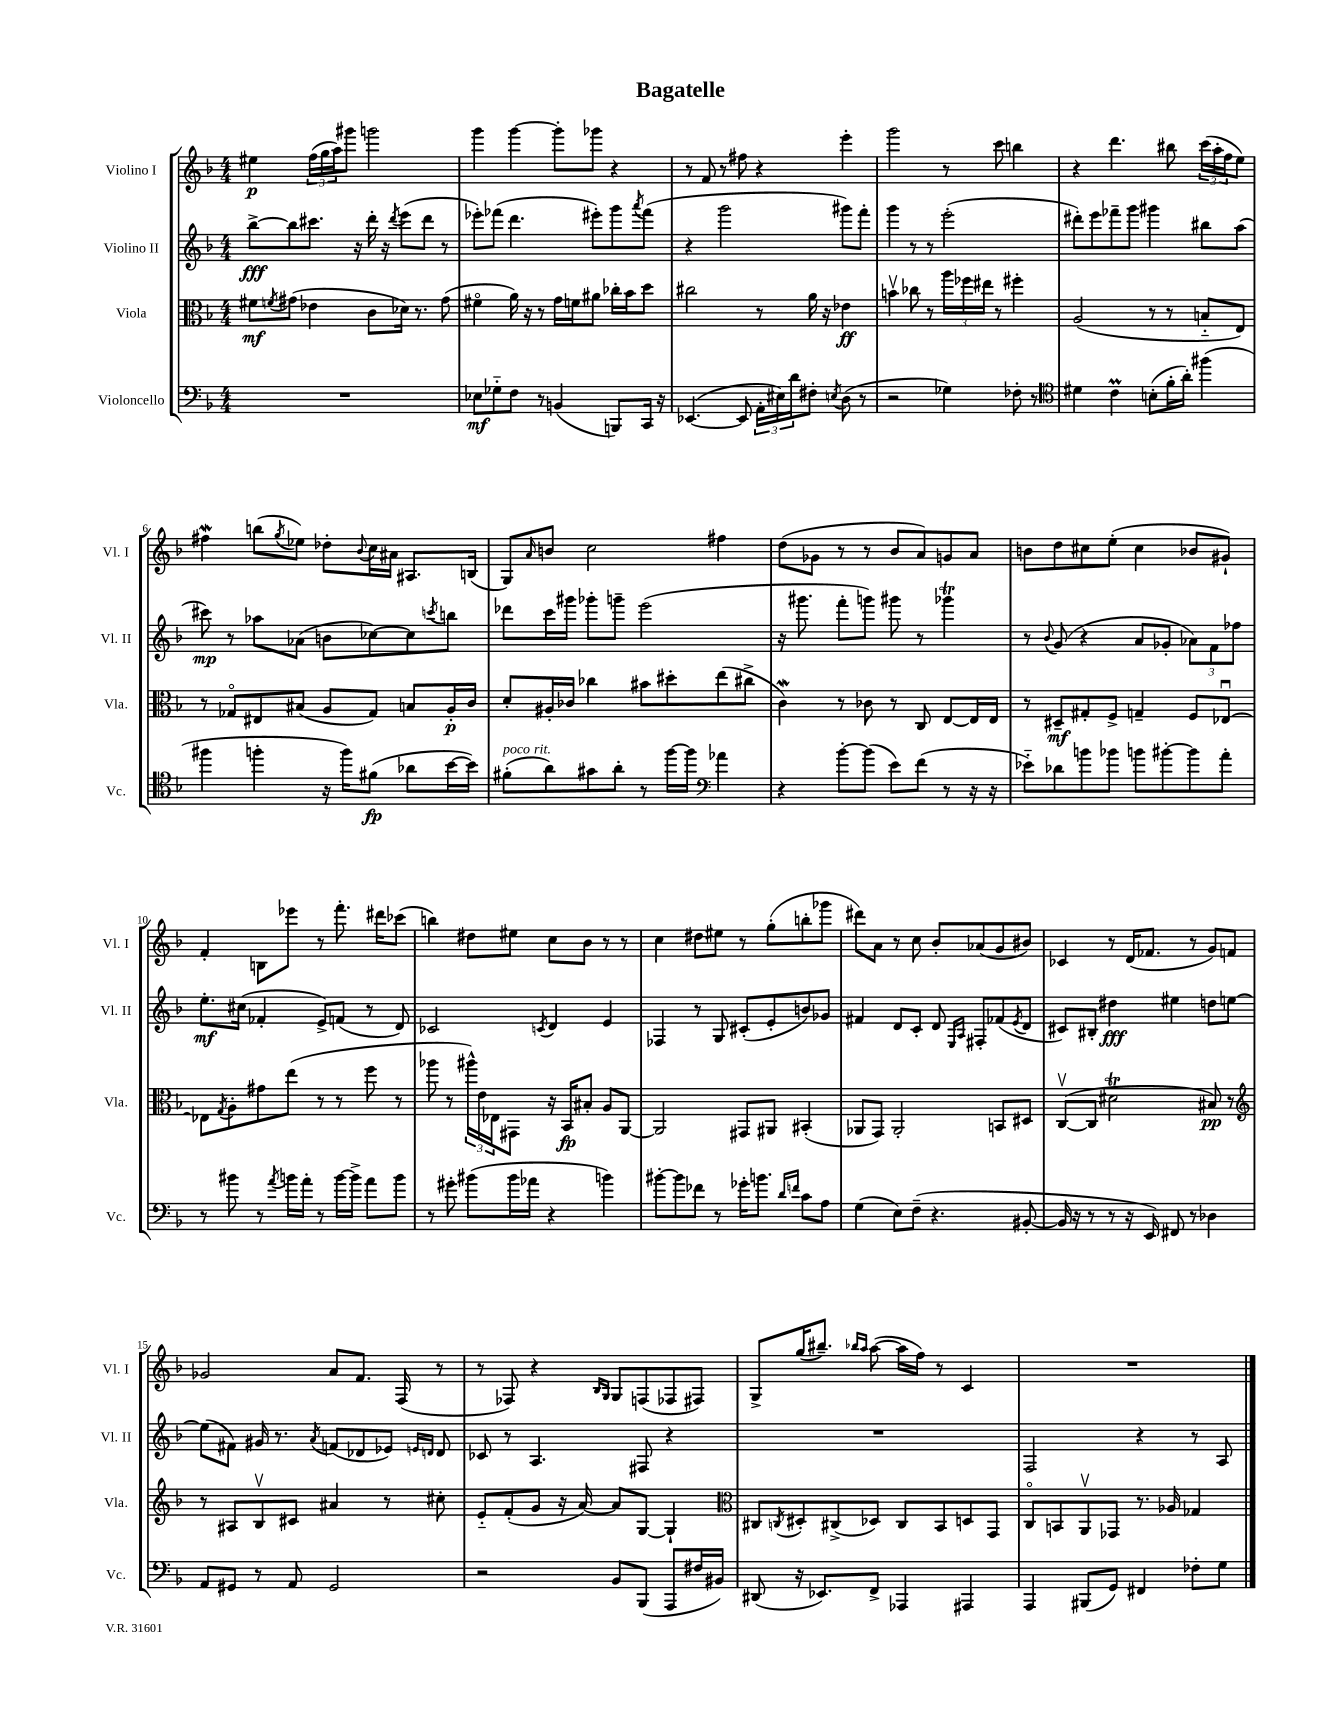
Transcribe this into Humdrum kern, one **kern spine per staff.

**kern	**dynam	**kern	**dynam	**kern	**dynam	**kern	**dynam
*part4	*part4	*part3	*part3	*part2	*part2	*part1	*part1
*staff4	*staff4	*staff3	*staff3	*staff2	*staff2	*staff1	*staff1
*I"Violoncello	*	*I"Viola	*	*I"Violino II	*	*I"Violino I	*
*I'Vc.	*	*I'Vla.	*	*I'Vl. II	*	*I'Vl. I	*
*clefF4	*	*clefC3	*	*clefG2	*	*clefG2	*
*k[b-]	*	*k[b-]	*	*k[b-]	*	*k[b-]	*
*M4/4	*	*M4/4	*	*M4/4	*	*M4/4	*
=1	=1	=1	=1	=1	=1	=1	=1
1r	.	8f#X\L	mf	[8bb-^\L	fff	4ee#X\	p
.	.	8qfn/	.	.	.	.	.
.	.	(8g#X\J	.	8bb-\]	.	.	.
.	.	4e-X\	.	8.ccc#X\J	.	(24ff\LL	.
.	.	.	.	.	.	24gg\	.
.	.	.	.	.	.	24aa\J)	.
.	.	.	.	.	.	8ggg#X\J	.
.	.	.	.	16r	.	.	.
.	.	8c\L	.	16ddd'\	.	2gggn\	.
.	.	.	.	16r	.	.	.
.	.	.	.	8qddd/	.	.	.
.	.	16d-X\Jk)	.	(8eee\L	.	.	.
.	.	8.r	.	.	.	.	.
.	.	.	.	8ddd\J	.	.	.
.	.	(8g#\	.	8r	.	.	.
=2	=2	=2	=2	=2	=2	=2	=2
8E-X\L	mf	4f#X\	.	8eee-X'\L)	.	4ggg\	.
8G-X\	.	.	.	(8fff-X\J	.	.	.
8F\J	.	16a\)	.	4.ddd\	.	[4ggg\	.
.	.	16r	.	.	.	.	.
8r	.	8r	.	.	.	.	.
(4BBn/	.	16g\LL	.	.	.	8ggg'\L]	.
.	.	16fn\J	.	.	.	.	.
.	.	8a#X\J	.	8eee#X'\L)	.	8ggg-X\J	.
8BBBn/L)	.	16cc-X'\LL	.	8ggg\	.	4r	.
.	.	16b-\J	.	.	.	.	.
.	.	.	.	8qaaa/	.	.	.
16CC/Jk	.	8dd\J	.	(8fff-\J	.	.	.
16r	.	.	.	.	.	.	.
=3	=3	=3	=3	=3	=3	=3	=3
([4.EE-X/	.	2cc#X\	.	4r	.	8r	.
.	.	.	.	.	.	8f/	.
.	.	.	.	2ggg\	.	8r	.
8EE-/]	.	.	.	.	.	8ff#X\	.
24AA'\LL	.	8r	.	.	.	4r	.
24E#X\)	.	.	.	.	.	.	.
24d\J	.	.	.	.	.	.	.
8F#X'\J	.	16a\	.	.	.	.	.
.	.	16r	.	.	.	.	.
8qEn/	.	.	.	.	.	.	.
(8D\	.	4e-X\	ff	8ggg#X\L)	.	4eee'\	.
8r	.	.	.	8fff'\J	.	.	.
=4	=4	=4	=4	=4	=4	=4	=4
2r	.	4bnv\	.	4ggg\	.	2ggg\	.
.	.	8cc-X\	.	8r	.	.	.
.	.	8r	.	8r	.	.	.
4G-X\)	.	24aa\LL	.	(2eee'\	.	8r	.
.	.	24ff-X\	.	.	.	.	.
.	.	24ee#X\JJ	.	.	.	.	.
.	.	8r	.	.	.	8ccc\	.
8F-X'\	.	4ff#X'\	.	.	.	4bbn\	.
8r	.	.	.	.	.	.	.
=5	=5	=5	=5	=5	=5	=5	=5
*clefC4	*	*	*	*	*	*	*
4d#X\	.	(2A/	.	8ddd#X'\L)	.	4r	.
.	.	.	.	8eee\	.	.	.
4cM\	.	.	.	8fff-X~\	.	4.ddd\	.
.	.	.	.	8ggg\J	.	.	.
(8Bn'\L	.	8r	.	4ggg#X\	.	.	.
16f'\L	.	8r	.	.	.	8bb#X\	.
16a'\JJ)	.	.	.	.	.	.	.
(4ff#X\	.	8Bn/L	.	8bb#X\L	.	(24ccc\LL	.
.	.	.	.	.	.	24aa'\	.
.	.	.	.	.	.	24ff\J	.
.	.	8E/J)	.	(8aa\J	.	8ee\J)	.
!!LO:LB:g=z
=6	=6	=6	=6	=6	=6	=6	=6
4ff#X\	.	8r	.	8ccc#X\)	mp	4ff#XW\	.
.	.	8G-X/L	.	8r	.	.	.
4ffn'\	.	8E#X/	.	8aa-X\L	.	(8bbn\L	.
.	.	.	.	.	.	8qgg/	.
.	.	(8B#X/J	.	(8a-X\J	.	8ee-X\J)	.
16r	.	8A/L	.	8bn\L	.	8dd-X'\L	.
16ff\KL)	.	.	.	.	.	.	.
.	.	.	.	.	.	8qqb-/	.
(8f#X\J	fp	8G-/J)	.	[8cc-X\)	.	16cc\L	.
.	.	.	.	.	.	16a#X\JJ	.
8a-X\L	.	8Bn/L	.	8cc-\]	.	8.A#X/L	.
.	.	.	.	8qcccn/	.	.	.
[16b-\L	.	16A'/L	p	8bbn\J	.	.	.
16b-\JJ])	.	16c/JJ	.	.	.	(16Bn/Jk	.
=7	=7	=7	=7	=7	=7	=7	=7
!LO:TX:a:i:t=poco rit.	!	!	!	!	!	!	!
(8f#X'\L	.	8d'/L	.	8ddd-X\L	.	8G/L)	.
.	.	.	.	.	.	16qqa/	.
8a\)	.	16A#X'/L	.	16ccc\L	.	8bn/J	.
.	.	16c-X/JJ	.	16ggg#X\JJ	.	.	.
8g#X\	.	4cc-X\	.	8ggg-X'\L	.	2cc\	.
8a'\J	.	.	.	8gggn~\J	.	.	.
8r	.	8b#X\L	.	(2eee\	.	.	.
[16ff\LL	.	8dd#X'\	.	.	.	.	.
16ff\JJ]	.	.	.	.	.	.	.
*clefF4	*	*	*	*	*	*	*
4a-X\	.	(8ee\	.	.	.	4ff#X\	.
.	.	8cc#X^\J	.	.	.	.	.
=8	=8	=8	=8	=8	=8	=8	=8
4r	.	4cW\)	.	16r	.	(8dd\L	.
.	.	.	.	8.ggg#X\	.	.	.
.	.	.	.	.	.	8g-X\J	.
[8b-'\L	.	8r	.	8fff'\L	.	8r	.
(8b-\J]	.	8c-X\	.	8gggn\J)	.	8r	.
8e\L)	.	8r	.	8ggg#X\	.	8b-/L	.
(8f\J	.	8C/	.	8r	.	8a/)	.
8r	.	[8E/L	.	4ggg-XT\	.	8gn/	.
16r	.	16E/L]	.	.	.	8a/J	.
16r	.	16E/JJ	.	.	.	.	.
=9	=9	=9	=9	=9	=9	=9	=9
8e-X\L)	.	8r	.	8r	.	8bn\L	.
.	.	.	.	8qqb-/	.	.	.
8d-X\	.	8D#X~/L	mf	(8g/	.	8dd\	.
8bn\	.	8G#X'/	.	4r	.	8cc#X\	.
8b-X\J	.	8F^/J	.	.	.	(8ee'\J	.
8bn\L	.	4Gn~/	.	8a/L	.	4cc#\	.
[8b#X'\	.	.	.	8g-X'/J	.	.	.
8b#\]	.	8F/L	.	12a-X\L)	.	8b-X/L	.
.	.	.	.	12f\	.	.	.
8a'\J	.	[8E-Xu/J	.	.	.	8g#X`/J)	.
.	.	.	.	12ff-X\J	.	.	.
!!LO:LB:g=z
=10	=10	=10	=10	=10	=10	=10	=10
8r	.	8E-X\L]	.	8.ee'\L	mf	4f'/	.
.	.	8qG/	.	.	.	.	.
8b#X\	.	8A'\	.	.	.	.	.
.	.	.	.	(16cc#X\Jk	.	.	.
8r	.	8g#X\	.	4f-X'/	.	8Bn\L	.
8qa/	.	.	.	.	.	.	.
16bn\LL	.	(8ee\J	.	.	.	8eee-X\J	.
16a'\JJ	.	.	.	.	.	.	.
8r	.	8r	.	8e^/L)	.	8r	.
[16b\LL	.	8r	.	(8fn/J	.	8.fff'\	.
16b^\JJ]	.	.	.	.	.	.	.
8a\L	.	8ff\	.	8r	.	.	.
.	.	.	.	.	.	16ddd#X\KL	.
8b\J	.	8r	.	8d/)	.	(8ccc-X\J	.
=11	=11	=11	=11	=11	=11	=11	=11
8r	.	8aa-X\	.	2c-X/	.	4bbn\)	.
8g#X'\	.	8r	.	.	.	.	.
(8b#X\L	.	24aa#X^^\LL)	.	.	.	8dd#X\L	.
.	.	24e\	.	.	.	.	.
.	.	24E-X\J	.	.	.	.	.
16b#\L	.	8GG#X\J	.	.	.	8ee#X\J	.
16a-X\JJ	.	.	.	.	.	.	.
.	.	.	.	8qcn/	.	.	.
4r	.	16r	.	4d/	.	8cc\L	.
.	.	16BB-/KL	fp	.	.	.	.
.	.	8B#X'/J	.	.	.	8b-\J	.
4bn\)	.	8A/L	.	4e/	.	8r	.
.	.	[8AA/J	.	.	.	8r	.
=12	=12	=12	=12	=12	=12	=12	=12
[8b#X'\L	.	2AA/]	.	4F-X/	.	4cc\	.
8b#\]	.	.	.	.	.	.	.
8f-X\J	.	.	.	8r	.	8dd#X\L	.
8r	.	.	.	8G/	.	8ee#X\J	.
16g-X'\KL	.	8GG#X/L	.	(8c#X'/L	.	8r	.
8.bn\J	.	.	.	.	.	.	.
.	.	8AA#X/J	.	8e'/	.	(8gg'\L	.
16qqd/LL	.	.	.	.	.	.	.
16qqfn/JJ	.	.	.	.	.	.	.
8c\L	.	(4BB#X'/	.	8bn/)	.	8bbn'\	.
8A\J	.	.	.	8g-X/J	.	8ggg-X\J	.
=13	=13	=13	=13	=13	=13	=13	=13
(4G\	.	8AA-X/L	.	4f#X/	.	8ddd#X\L)	.
.	.	8GG/J)	.	.	.	8a\J	.
8E\L)	.	2AA-'/	.	8d/L	.	8r	.
(8F~\J	.	.	.	8c'/J	.	8cc\	.
4.r	.	.	.	8d/	.	8b-'/L	.
.	.	.	.	16qqE/LL	.	.	.
.	.	.	.	16qqA/JJ	.	.	.
.	.	.	.	8F#X'/L	.	(8a-X/	.
.	.	8BBn/L	.	(8f-X/	.	8g/	.
.	.	.	.	8qe/	.	.	.
[8BB#X'/	.	8D#X/J	.	8d/J	.	8b#X/J)	.
=14	=14	=14	=14	=14	=14	=14	=14
16BB#/]	.	([8Cv/L	.	8c#X/L)	.	4c-X/	.
16r	.	.	.	.	.	.	.
8r	.	8C/J]	.	8B#X'/J	.	.	.
8r	.	2d#Xt\	.	4dd#X\	fff	8r	.
16r	.	.	.	.	.	(16d/KL	.
16EE/)	.	.	.	.	.	8.f-X/J	.
8FF#X/	.	.	.	4ee#X\	.	.	.
8r	.	.	.	.	.	8r	.
4D-X\	.	8B#X/)	pp	8ddn\L	.	8g/L)	.
.	.	8r	.	[8een\J	.	8fn/J	.
!!LO:LB:g=z
=15	=15	=15	=15	=15	=15	=15	=15
*	*	*clefG2	*	*	*	*	*
8AA/L	.	8r	.	(8ee\L]	.	2g-X/	.
8GG#X/J	.	8A#X/L	.	8f#X\J)	.	.	.
8r	.	8B-v/	.	16g#X/	.	.	.
.	.	.	.	8.r	.	.	.
8AA/	.	8c#X/J	.	.	.	.	.
.	.	.	.	8qa/	.	.	.
2GG#/	.	4a#X/	.	(8fn/L	.	8a/L	.
.	.	.	.	8d-X/	.	8.f/J	.
.	.	8r	.	8e-X/J)	.	.	.
.	.	.	.	.	.	(16F/	.
.	.	.	.	16qqen/LL	.	.	.
.	.	.	.	16qqdn/JJ	.	.	.
.	.	8cc#X'\	.	8d/	.	8r	.
=16	=16	=16	=16	=16	=16	=16	=16
2r	.	8e/L	.	8c-X/	.	8r	.
.	.	(8f'/	.	8r	.	8F-X/)	.
.	.	8g/J	.	4.A/	.	4r	.
.	.	16r	.	.	.	.	.
.	.	[16a/)	.	.	.	.	.
.	.	.	.	.	.	16qqB-/LL	.
.	.	.	.	.	.	16qqG/JJ	.
8BB-/L	.	8a/L]	.	.	.	8G/L	.
(8BBB-/J	.	[8G/J	.	8F#X/	.	(8Fn/	.
8AAA/L	.	4G`/]	.	4r	.	8F-X/	.
16F#X/L	.	.	.	.	.	8F#X/J)	.
16BB#X/JJ)	.	.	.	.	.	.	.
=17	=17	=17	=17	=17	=17	=17	=17
*	*	*clefC3	*	*	*	*	*
(8DD#X/	.	8C#X/L	.	1r	.	8G^/L	.
.	.	8qCn/	.	.	.	.	.
16r	.	8D#X'/	.	.	.	(16gg/K	.
8.EE-X/L)	.	.	.	.	.	8.bb#X~/J)	.
.	.	(8C#X^/	.	.	.	.	.
.	.	.	.	.	.	16qqbb-X/LL	.
.	.	.	.	.	.	16qqaa/JJ	.
8FF^/J	.	8D-X/J)	.	.	.	([8aa\	.
4AAA-X/	.	8C#/L	.	.	.	16aa\LL]	.
.	.	.	.	.	.	16ff\JJ)	.
.	.	8BB-/	.	.	.	8r	.
4AAA#X/	.	8Dn/	.	.	.	4c/	.
.	.	8GG/J	.	.	.	.	.
=18	=18	=18	=18	=18	=18	=18	=18
4AAA/	.	8C/L	.	2F/	.	1r	.
.	.	8BBn/	.	.	.	.	.
(8BBB#X/L	.	8AAv/	.	.	.	.	.
8GG/J)	.	8GG-X/J	.	.	.	.	.
4FF#X/	.	8.r	.	4r	.	.	.
.	.	16A-X/	.	.	.	.	.
8F-X'\L	.	4G-X/	.	8r	.	.	.
8G\J	.	.	.	8A/	.	.	.
==	==	==	==	==	==	==	==
*-	*-	*-	*-	*-	*-	*-	*-
